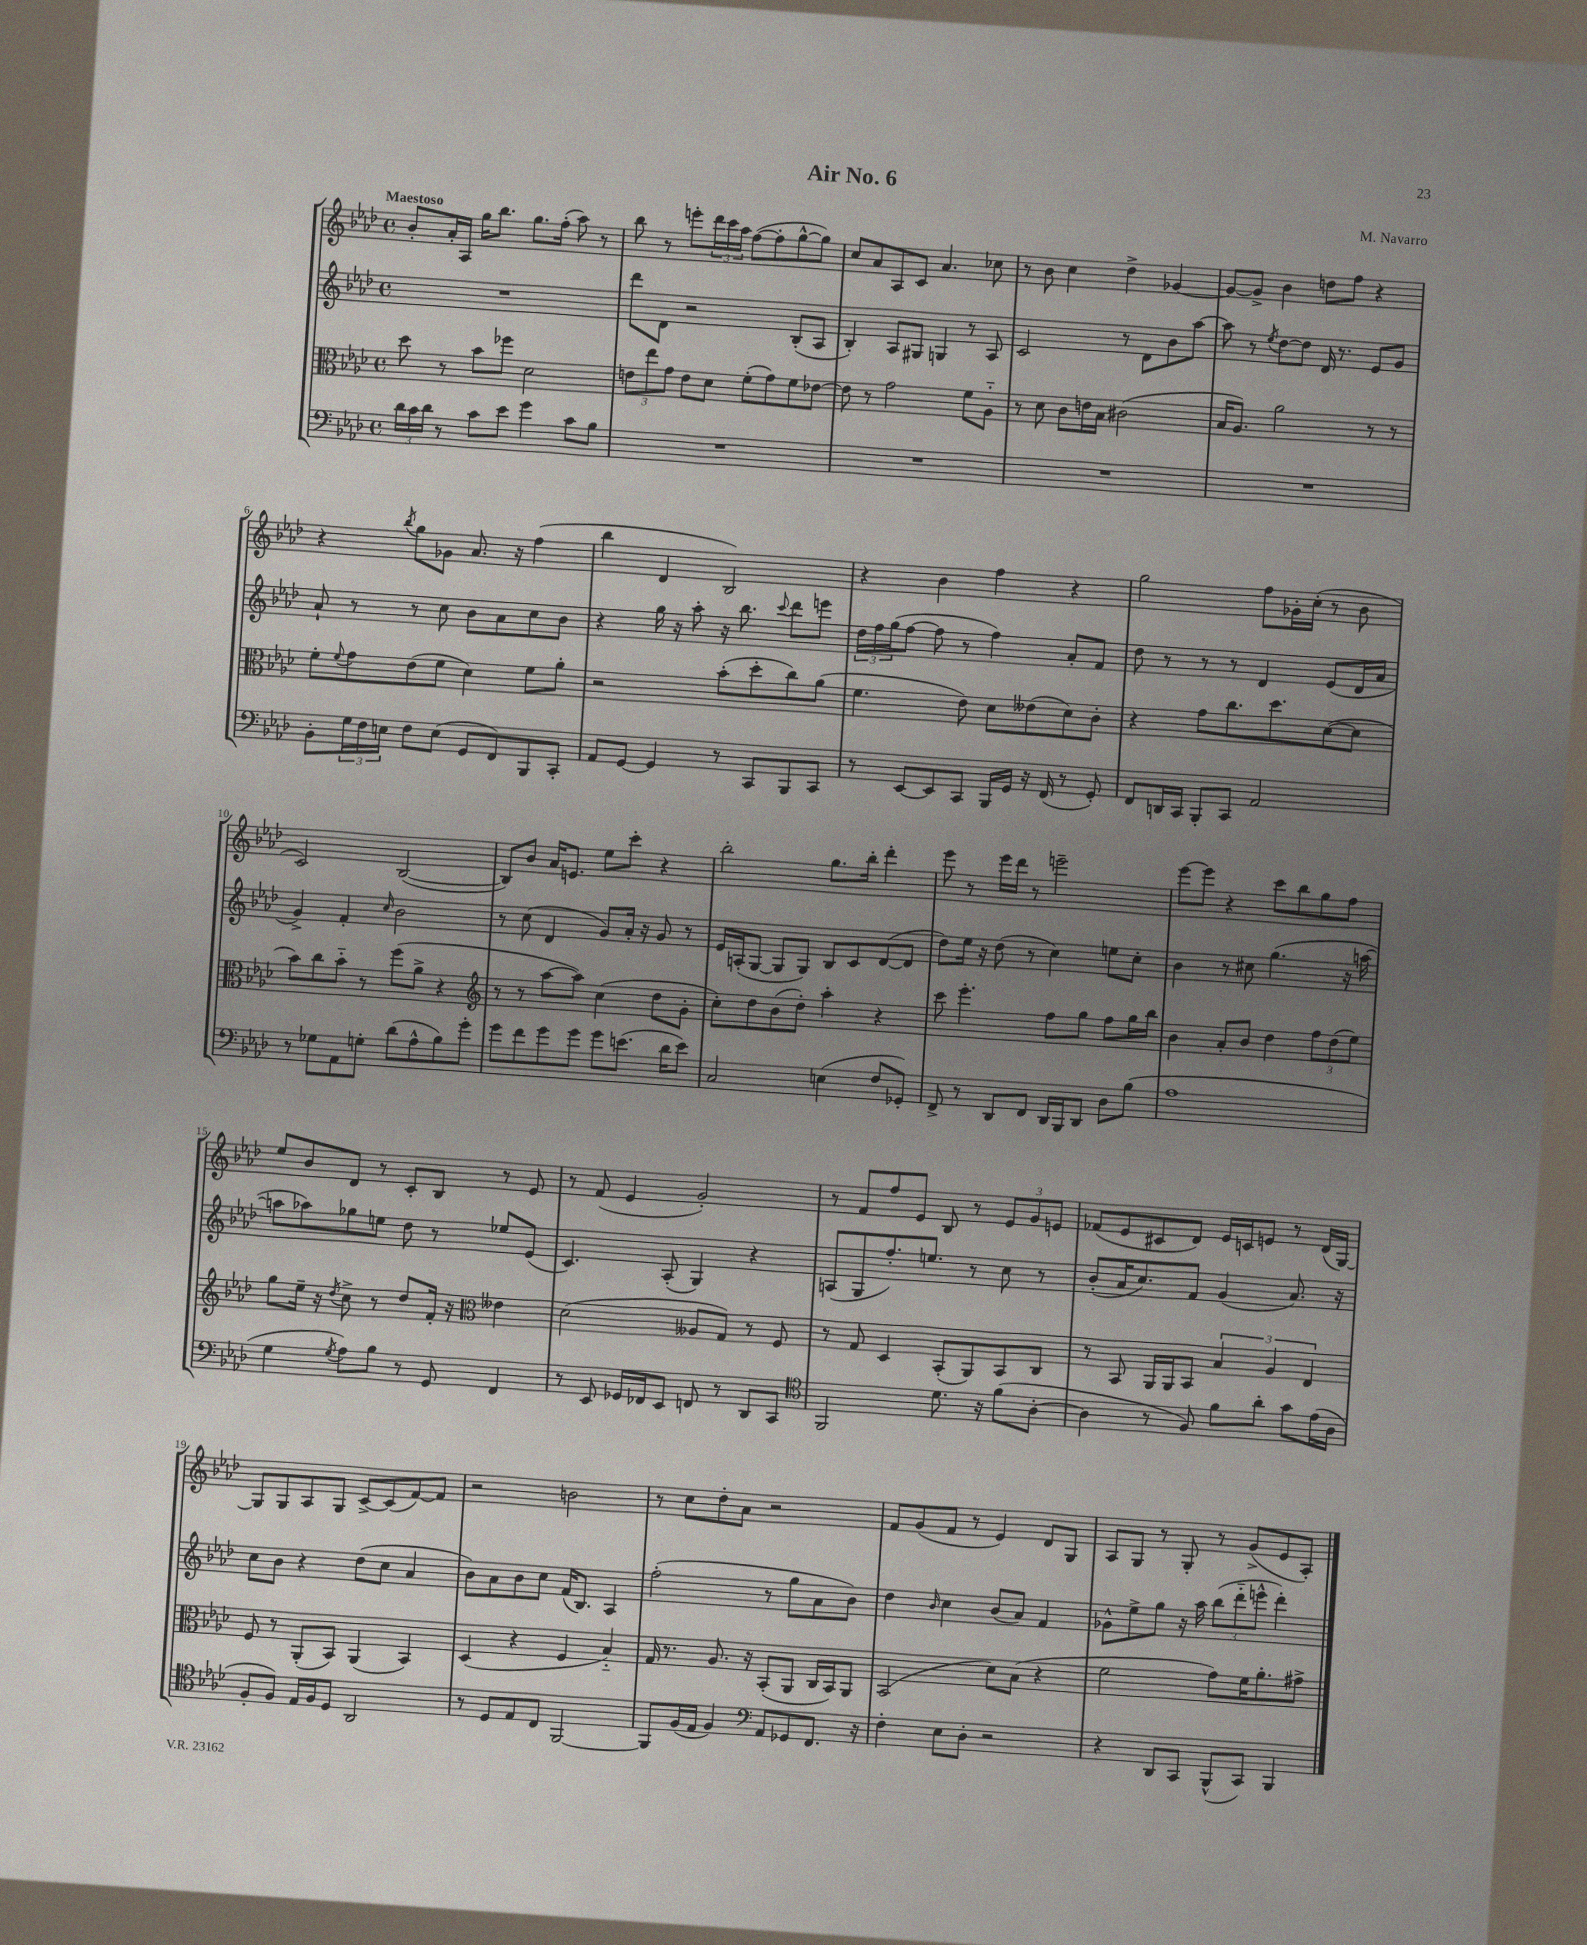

**kern	**kern	**kern	**kern
*staff4	*staff3	*staff2	*staff1
*clefF4	*clefC3	*clefG2	*clefG2
*k[b-e-a-d-]	*k[b-e-a-d-]	*k[b-e-a-d-]	*k[b-e-a-d-]
*M4/4	*M4/4	*M4/4	*M4/4
*met(c)	*met(c)	*met(c)	*met(c)
24d-	8dd-	1r	8b-'
24c	.	.	.
24d-	.	.	.
8r	8r	.	16a-'
.	.	.	16A-
8c	8b-	.	16gg
.	.	.	8.bb-
8e-	8ff-	.	.
4g	2d-	.	8.gg
.	.	.	(16ff'
8c	.	.	8aa-)
8B-	.	.	8r
=	=	=	=
1r	12e	8ddd-	8bb-
.	12ee-	.	.
.	.	8d-	8r
.	12g	.	.
.	8e	2r	8eee'
.	8d-	.	24ddd-
.	.	.	24ccc
.	.	.	24aa-
.	(8f'	.	([8ff
.	8g)	.	8ff']
.	8f	(8B-'	[8gg^^
.	[8e-	8A-	8gg])
=	=	=	=
1r	8e-]	4B-')	8cc
.	8r	.	8a-
.	2g	8A-	8A-
.	.	8G#	8c
.	.	4G	4.a-
.	8f	8r	.
.	8A-'~	8A-	8cc-
=	=	=	=
1r	8r	2c	8r
.	8d-	.	8b-
.	8c	.	4cc
.	16e	.	.
.	16B-	.	.
.	(2c#	8r	4dd-^
.	.	8d-	.
.	.	8b-	[4g-
.	.	[8aa-	.
=	=	=	=
1r	16B-	8aa-]	8g-_
.	8.A-)	.	.
.	.	8r	8g-^]
.	.	8qee-	.
.	2a-	[8dd-	4b-
.	.	8dd-]	.
.	.	16d-	8dd
.	.	8.r	.
.	.	.	8ff
.	8r	8e-	4r
.	8r	8g	.
=	=	=	=
8BB-'	8f'	8a-`	4r
.	8qqf	.	.
24G	8g	8r	.
24F	.	.	.
24E	.	.	.
.	.	.	8qbb-
8F	(8e-	8r	8gg
(8E	8f	8cc	8g-
8GG	4d-)	8b-	8.a-
8FF)	.	8a-	.
.	.	.	16r
8BBB-	8f	8cc	(4ff
8CC'	8a-'	8b-	.
=	=	=	=
8AA-	2r	4r	4bb-
[8GG	.	.	.
4GG]	.	16gg	4d-
.	.	16r	.
.	.	8aa-'	.
8r	(8b-'	16r	2B-)
.	.	8.bb-	.
8CC	8dd-'	.	.
.	.	8qqccc	.
8BBB-	8cc)	8ddd-	.
8CC	(8a-	8eee	.
=	=	=	=
8r	4.f	24dd-	4r
.	.	24ff	.
.	.	(24gg	.
[8EE-	.	[8ff	.
8EE-]	.	8ff]	4b-
8CC	8e-)	8r	.
16BBB-	8d-	4ff)	4ff
16GG	.	.	.
16r	(8e--	.	.
(16FF	.	.	.
8r	8d-)	8a-'	4r
8GG')	8c'	8f	.
=	=	=	=
8FF	4r	8dd-	2gg
16DD	.	8r	.
16CC	.	.	.
8BBB-'	8g	8r	.
8CC	8.cc	8r	.
2AA-	.	4d-	8ff
.	8.dd-	.	.
.	.	.	16g-'
.	.	.	(16cc'
.	([8d-	(8e-	8r
.	8d-]	16d-	8b-
.	.	16a-	.
=	=	=	=
8r	8b-)	4g^)	2c)
8G-	8cc	.	.
8AA-	8b-'~	4f'	.
8G'	8r	.	.
.	.	16qqcc	.
(8d-	(8ff	2b-	([2B-
8A-^^	8a-^	.	.
8B-)	4r	.	.
8g'	.	.	.
=	=	=	=
*	*clefG2	*	*
8g	8r	8r	8B-])
8f	8r	(8cc	8b-
8g	[8aa-	4d-	16a-
.	.	.	8.e
8g	8aa-])	.	.
8g	(4cc	8g)	8ee-
(8.e	.	16a-'	8ccc'
.	.	16r	.
.	8dd-	8g	4r
16d-	.	.	.
8e)	8g'	8r	.
=	=	=	=
2C	8cc')	16e-	2bb-'
.	.	(16A'	.
.	8dd-	[8G	.
.	(8b-	8G]	.
.	8dd-')	8G)	.
(4E	4aa-'	8B-	8.gg
.	.	8c	.
.	.	.	16bb-'
8F	4r	([8d-	4ddd-'
8GG-')	.	8d-]	.
=	=	=	=
8FF^	8ccc	8dd-)	8eee-
8r	4.eee-'	16ee-	8r
.	.	16r	.
8DD-	.	(8dd-	16eee-
.	.	.	16ddd-
8FF	.	8r	8r
16DD-	8ff	4cc)	2eee~
16BBB-	.	.	.
8DD-	8gg	.	.
8D-	8ff	8ee	.
(8B-	16gg	8cc'	.
.	16bb-	.	.
=	=	=	=
1A-	4b-	4b-	[8eee-
.	.	.	8eee-]
.	8a-'	8r	4r
.	8b-	8cc#	.
.	4dd-	(4.gg	8ccc
.	.	.	8bb-
.	12ff	.	8gg
.	(12dd-	.	.
.	.	16r	8ff
.	12ee-)	.	.
.	.	[16aa	.
=	=	=	=
4G	8gg	8aa]	8ee-
.	16ee-~	8aa-)	8b-
.	16r	.	.
8qG	8qdd-	.	.
8A-)	8cc^	8gg-	8d-
8B-	8r	8ee	8r
8r	8dd-	8dd-	8c'
8GG	16f'	8r	8B-
.	16r	.	.
*	*clefC3	*	*
4FF	4e--	8ee-	8r
.	.	(8e-	8e-
=	=	=	=
8r	(2d-	4.c)	8r
8EE-	.	.	(8f
16GG-	.	.	4e-
16FF-	.	.	.
8EE-	.	(8A-'	.
8FF	8A--	4G)	2g')
8r	8G)	.	.
8DD-	8r	4r	.
8CC	8F	.	.
=	=	=	=
*clefC4	*	*	*
2FF	8r	(8A	8r
.	8G	8G	8f
.	4D-	8.ff')	8ff
.	.	.	8e-
.	.	8.ee	.
8.d-	(8BB-'	.	8B-
.	8AA-)	8r	8r
16r	.	.	.
(8f	8BB-	8cc	12e-
.	.	.	12g
[8A-'	8C	8r	.
.	.	.	12e
=	=	=	=
4A-]	8r	(8b-'	(8f-
.	8BB-	16a-	8e-
.	.	8.cc)	.
8r	16AA-	.	8c#
.	16AA-	.	.
8F)	8BB-	8f	8d-)
8f	6B-	(4g	16e-
.	.	.	16c
8a-'	.	.	8e
.	6A-	.	.
8g	.	8.a-)	8r
.	6E-	.	.
(16e-	.	.	(16d-
16A-	.	16r	[16G)
=	=	=	=
8F'	8F	8cc	8G]
8F)	8r	8b-	8G
16E-	(8AA-'	4r	8A-
16F	.	.	.
8D-	8BB-)	.	8G
2AA-	(4AA-	(8dd-	[8c^
.	.	8cc	(8c]
.	4BB-)	4a-	[8f)
.	.	.	8f]
=	=	=	=
8r	(4D-	8b-)	2r
8D-	.	8a-	.
8E-	4r	8b-	.
8C	.	8cc	.
[2FF	4F	(16f	2b
.	.	8.B-)	.
.	4B-'~)	4A-	.
=	=	=	=
8FF]	16G	(2ff'	8r
.	8.r	.	.
(16F	.	.	8cc
16E-	.	.	.
4F)	8.A-	.	8dd-'
.	.	.	8a-
.	16r	.	.
*clefF4	*	*	*
8AA-	(8BB-'	8r	2r
8GG-	8AA-	8gg	.
8.FF	16C	8a-	.
.	16BB-)	.	.
.	8AA-	8b-)	.
16r	.	.	.
=	=	=	=
4F'	(2BB-	4dd-	8f
.	.	.	(8g
.	.	16qqb-	.
8E-	.	4cc	8f
8D-'	.	.	8r
2r	8d-)	(8b-	4e-)
.	(8B-	8a-)	.
.	4r	4f	8d-
.	.	.	8G
=	=	=	=
4r	2f	8g-^^	8A-
.	.	8ee-^	8G
8DD-	.	8gg	8r
8CC	.	16r	8G'
.	.	16aa-	.
(8BBB-^^	8g)	(12bb-	8r
.	.	12ddd-'~	.
8CC)	16f	.	(8g^
.	.	12eee^^	.
.	8.a-'	.	.
4BBB-	.	4ddd-')	8e-
.	8g#^	.	8A-')
==	==	==	==
*-	*-	*-	*-
